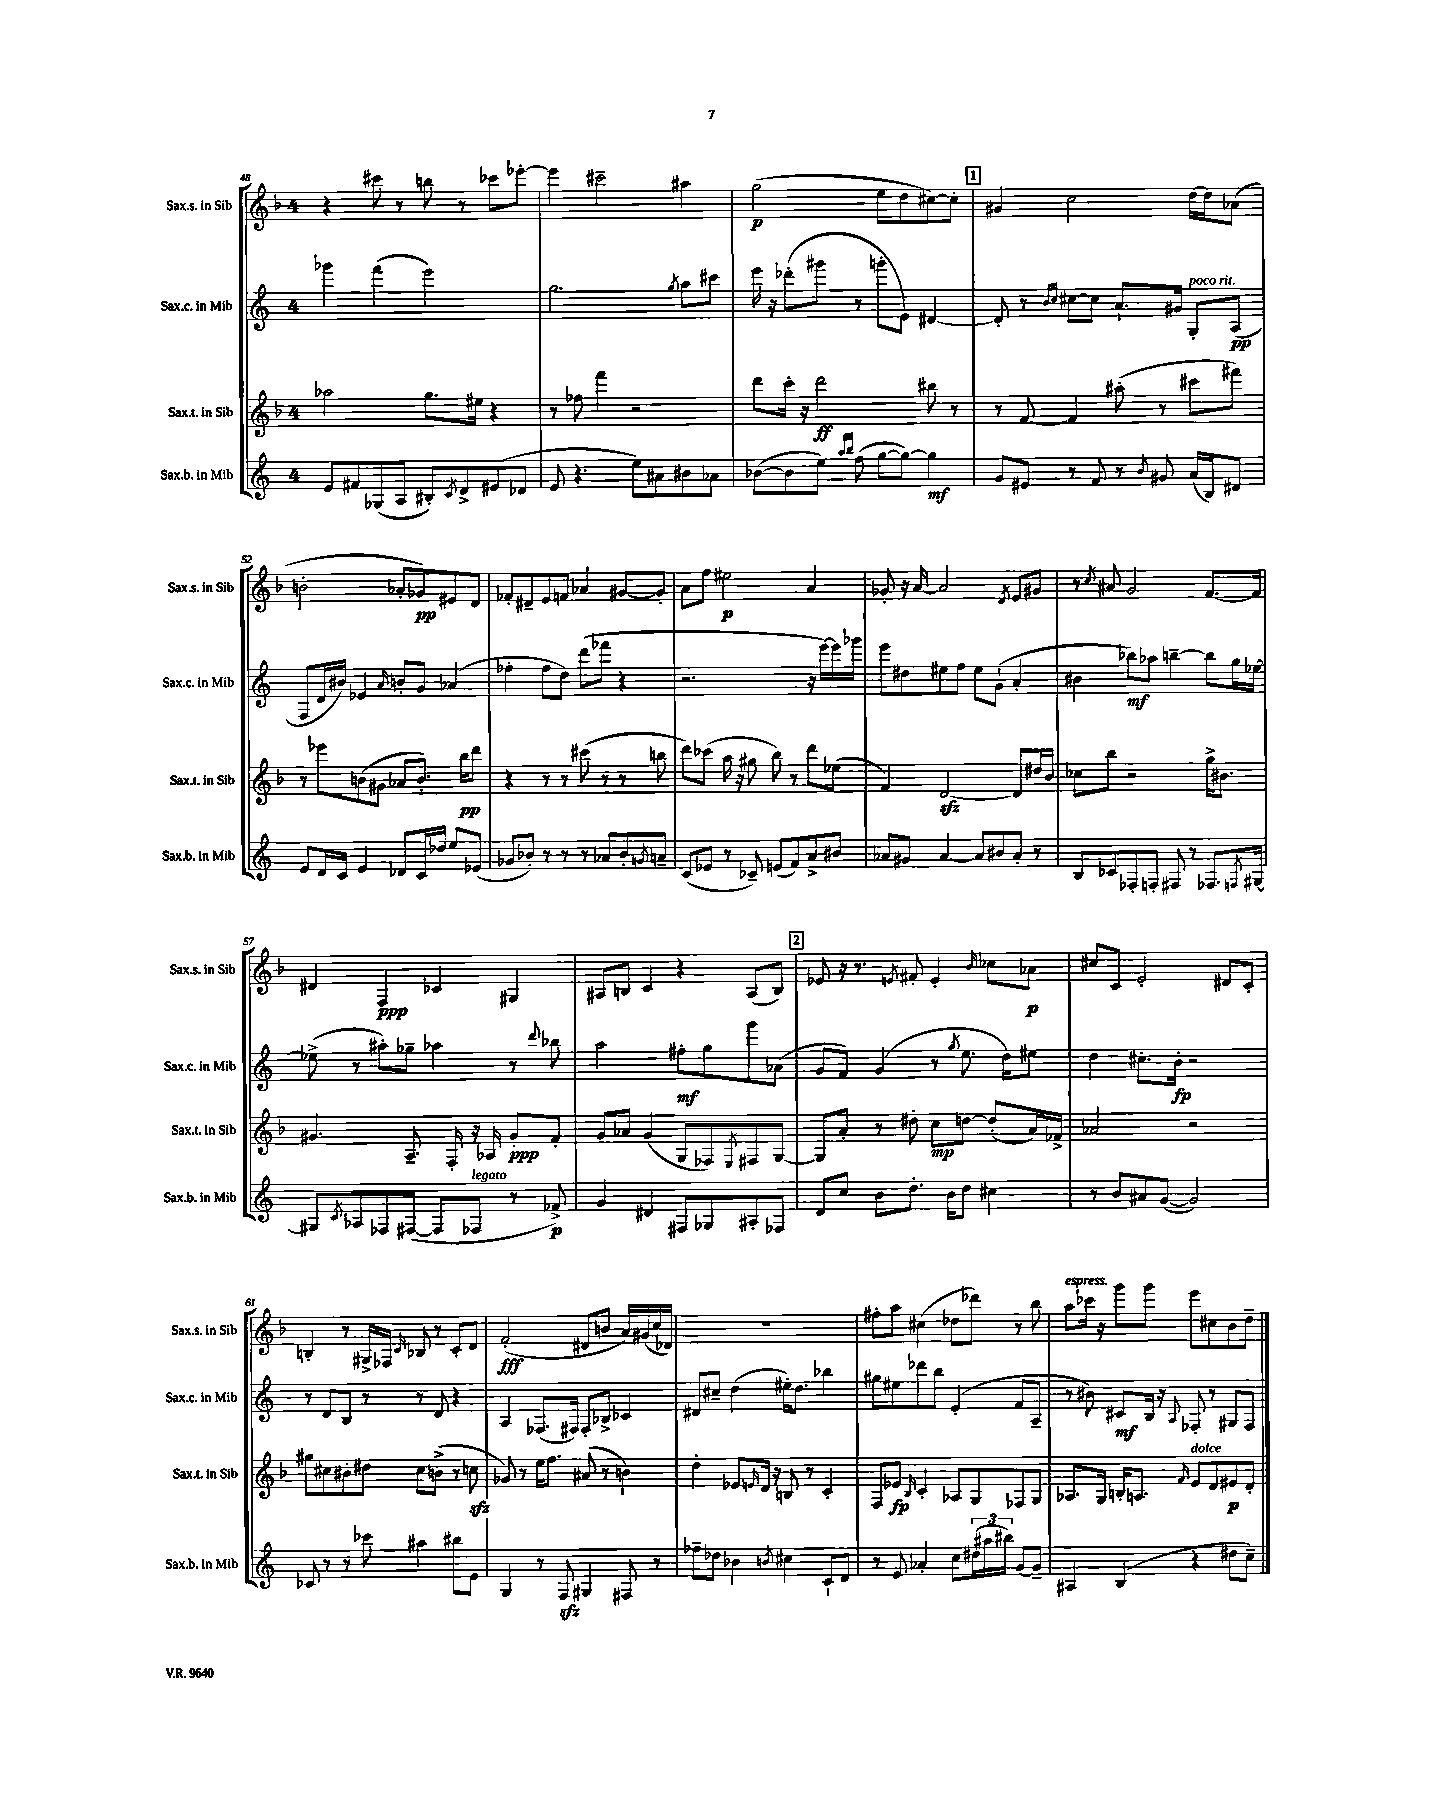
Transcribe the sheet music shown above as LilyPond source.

<<
\new StaffGroup <<
\new Staff = "s0" \with { instrumentName = "Sax.s. in Sib" shortInstrumentName = "Sax.s. in Sib" } {
    \clef treble \key f \major \once \override Staff.TimeSignature.style = #'single-digit \time 4/4
    r4 cis'''8 r8 b''8 r8 ces'''8 ees'''8~-. |
    ees'''4 cis'''2-- ais''4 |
    g''2\p( e''8 d''8 cis''8~) cis''8-. |
    \mark \markup { \box "1" } gis'4 c''2 d''16~ d''16 aes'8( |
    b'2-. aes'8-. ges'8\pp) eis'8 d'8 |
    fes'8-. dis'8-- e'8 f'8 aes'4 gis'8~ gis'8-. |
    a'8 f''8 eis''2\p a'4 |
    ges'8-. r16 a'16~ a'2 \acciaccatura { d'8 } e'8 gis'8 |
    r8 \acciaccatura { c''8 } ais'8 g'2 f'8.~ f'16 |
    dis'4 f4\ppp ces'4 gis4 |
    ais8 b8 c'4 r4 ais8( b8) |
    \mark \markup { \box "2" } ees'8 r16 r8. \acciaccatura { e'8 } fis'8-. e'4-. \grace { bes'16 } ces''8 aes'8\p |
    cis''8 c'8 e'2-. dis'8 c'8-. |
    b4-. r8 gis16-> fes16 \grace { c'16 } bes8 r8 c'8-. d'8 |
    f'2-.\fff( dis'8 b'8 a'16) gis'16( c''16 des'16) |
    R1 |
    fis''8-. a''8 cis''4( des''8 des'''8) r8 bes''8 |
    a''8^\markup { \italic "espress." } ces'''16 r16 g'''8 g'''8 e'''8 cis''8 bes'8 d''8-- \bar "|." |
}
\new Staff = "s1" \with { instrumentName = "Sax.c. in Mib" shortInstrumentName = "Sax.c. in Mib" } {
    \clef treble \key c \major \once \override Staff.TimeSignature.style = #'single-digit \time 4/4
    ges'''4 f'''4( e'''2) |
    g''2. \acciaccatura { g''8 } a''8 cis'''8 |
    e'''16 r16 des'''8-.( gis'''8 r8 g'''8-. e'8) dis'4~ |
    \mark \markup { \box "1" } dis'8-. r8 \grace { b'16 c''16 } cis''8~ cis''8 a'8.-! gis'16 g8-.^\markup { \italic "poco rit." } a8\pp( |
    f8 d'16 bis'16) ees'4 \grace { a'16 } b'8-. g'8 aes'4( |
    fes''4-. fes''8 d''8) d'''8( fes'''8 r4 |
    r2. r16 e'''16~) e'''16 ges'''16 |
    e'''8 dis''8 eis''8 f''8 eis''8 g'8-!( a'4-. |
    bis'4 bes''8\mf) aes''8 b''4~-- b''8 g''16 ees''16~ |
    ees''8->( r8 ais''8-.) ges''8-- aes''4 r8 \appoggiatura { d'''8 } bes''8 |
    a''2 fis''8-.\mf g''8 g'''8 aes'8( |
    \mark \markup { \box "2" } g'8 f'8) g'4( r8 \acciaccatura { g''8 } e''8. d''16) eis''8 |
    d''4 cis''8.-. b'16-.\fp r2 |
    r8 d'8 b8 r8 r8 d'8 r4 |
    a4 fes8.( fis16) fis8-. bes8-> ces'4 |
    dis'8 cis''8-- d''4( eis''16-.) d''8. bes''4 |
    gis''8 eis''8 des'''8 b''8 e'4-.( f'8 a8-- |
    r8 bis'8) cis'8\mf b16 r16 \appoggiatura { a8 } fes8-. r8 gis8 fes8 \bar "|." |
}
\new Staff = "s2" \with { instrumentName = "Sax.t. in Sib" shortInstrumentName = "Sax.t. in Sib" } {
    \clef treble \key f \major \once \override Staff.TimeSignature.style = #'single-digit \time 4/4
    aes''2 g''8. eis''16 r4 |
    r8 fes''8 f'''4 r2 |
    d'''8 c'''16-. r16 d'''2\ff bis''8 r8 |
    \mark \markup { \box "1" } r8 f'8~ f'4 ais''8-.( r8 cis'''8 fis'''8) |
    r8 ees'''8 b'8( gis'8 aes'8 b'8.-.) bes''16\pp d'''8 |
    r4 r8 r8 cis'''8( r8 r8 b''8 |
    d'''8) ces'''8( a''16 r16 gis''8 bes''8) r8 d'''8 ees''8( |
    f'4) d'2~\sfz d'8 dis''16 bes'16 |
    ces''8 bes''8 r2 g''16-> bis'8. |
    gis'4. a8.-- f16-. r16 aes16 gis'8-.\ppp f'8-. |
    g'8 aes'8 g'4( g8 fes8) \acciaccatura { e8 } fis8 g8~ |
    \mark \markup { \box "2" } g8 a'8-. r8 dis''8-. c''8\mp d''8~ d''8-.( a'16) fes'16-> |
    aes'2 r2 |
    gis''8 cis''8 bis'8-. dis''8 cis''8 b'8->( r8 c''8\sfz |
    ges'8) r8 e''16 f''8. ais'8( r8 b'4) |
    d''4-. ees'8 \grace { e'16 } d'16 r16 b8 r8 c'4-. |
    f8 ees'8\fp \grace { bes16 } c'4-. aes8 g8 fes8 g8 |
    aes8. g16 b16-. a8. \grace { f'16 } e'8^\markup { \italic "dolce" } d'8 eis'8\p d'8-. \bar "|." |
}
\new Staff = "s3" \with { instrumentName = "Sax.b. in Mib" shortInstrumentName = "Sax.b. in Mib" } {
    \clef treble \key c \major \once \override Staff.TimeSignature.style = #'single-digit \time 4/4
    e'8 fis'8 ges8( a8 bis8-.) \acciaccatura { c'8 } d'8-> eis'8( des'8 |
    e'8 r4. e''8) ais'8 bis'8 aes'8 |
    bes'8~( bes'8 e''8) \grace { a''16 b''16 } f''8( g''8~ g''8~) g''4\mf |
    \mark \markup { \box "1" } g'8 eis'8 r8 f'8 r8 \acciaccatura { b'8 } gis'8 a'16( b16) dis'8 |
    e'8 d'16 c'16 e'4 des'8 c'16 des''16 e''8 ees'8( |
    ges'8 bes'8-.) r8 r8 r8 aes'8 bes'8-. \acciaccatura { g'8 } a'8-- |
    c'8( ees'8 r8 ces'8--) e'8( f'8) a'8-> bis'8 |
    aes'8 gis'8 aes'4~ aes'8 bis'8 aes'8-. r8 |
    b8 ces'8 fes8-. f8-. fis8 r8 fes8. \acciaccatura { f8 } gis16~ |
    gis8 \acciaccatura { c'8 } aes8 fes8 fis8~( fis8 fes8^\markup { \italic "legato" } r8 fes'8->\p) |
    g'4 dis'4 fis8 ges8 ais8-. fes8 |
    \mark \markup { \box "2" } d'8 c''8 b'8 d''8.-. b'16 d''8 cis''4 |
    r8 b'8 ais'8 g'8~( g'2) |
    ces'8 r8 r8 ces'''8 ais''4 bis''8 e'8 |
    g4 r8 f8\sfz gis4 fis8 r8 |
    fes''8-- des''8 bes'4 \acciaccatura { b'8 } cis''4 c'8-! d'8 |
    r8 e'8 aes'4-. c''8 \tuplet 3/2 { dis''16( ais''16 bis''16) } g'8~ g'8-- |
    ais4 b4( r4 dis''8 c''8--) \bar "|." |
}
>>
>>
\layout { \context { \Score currentBarNumber = #48 } }
